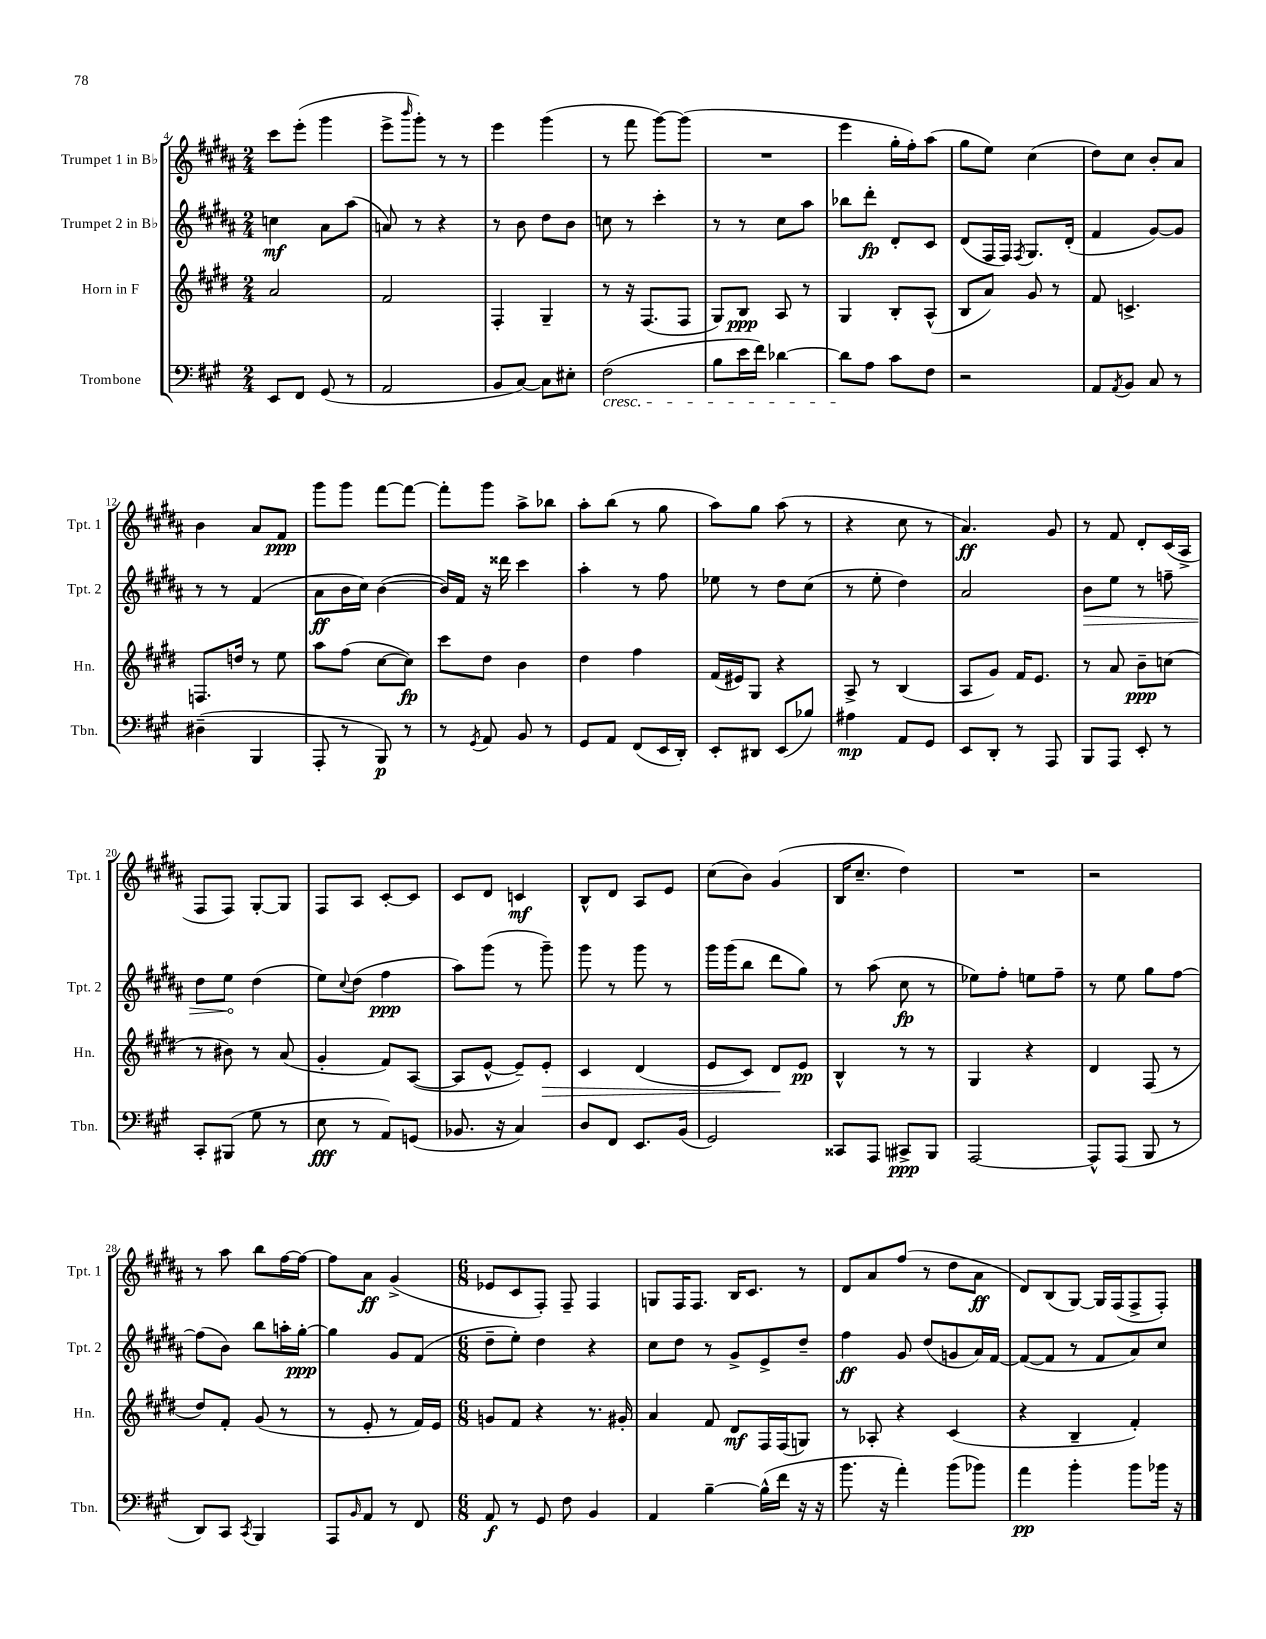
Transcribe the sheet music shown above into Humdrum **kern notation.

**kern	**kern	**kern	**kern
*staff4	*staff3	*staff2	*staff1
*clefF4	*clefG2	*clefG2	*clefG2
*k[f#c#g#]	*k[f#c#g#d#]	*k[f#c#g#d#a#]	*k[f#c#g#d#a#]
*M2/4	*M2/4	*M2/4	*M2/4
8EE	2a	4cc	8ccc#
8FF#	.	.	(8eee'
(8GG#	.	8a#	4ggg#
8r	.	(8aa#	.
=	=	=	=
2AA	2f#	8a)	8eee^
.	.	.	16qqbbb
.	.	8r	8ggg#')
.	.	4r	8r
.	.	.	8r
=	=	=	=
8BB	4F#'	8r	4eee
[8C#)	.	8b	.
8C#]	4G#~	8dd#	(4ggg#
8E#'	.	8b	.
=	=	=	=
(2F#	8r	8cc	8r
.	16r	8r	8fff#
.	(8.F#	.	.
.	.	4ccc#'	[8ggg#)
.	8F#	.	(8ggg#]
=	=	=	=
8B	8G#)	8r	2r
16e	8B	8r	.
16f#)	.	.	.
[4d-	8A	8cc#	.
.	8r	8aa#	.
=	=	=	=
8d-]	4G#	8bb-	4eee
8A	.	8ddd#'	.
8c#	8B'	8d#'	16gg#'
.	.	.	16ff#')
8F#	(8A^^	8c#	(8aa#
=	=	=	=
2r	8B	(8d#	8gg#
.	8a)	16F#	8ee)
.	.	16F#)	.
.	.	8qF#	.
.	8g#	8.G#	(4cc#
.	8r	.	.
.	.	(16d#'	.
=	=	=	=
8AA	8f#	4f#	8dd#)
8qAA	.	.	.
8BB	4.c^	.	8cc#
8C#	.	[8g#)	8b'
8r	.	8g#]	8a#
=	=	=	=
(4D#~	8.F	8r	4b
.	.	8r	.
.	16dd	.	.
4BBB	8r	(4f#	8a#
.	8ee	.	8f#
=	=	=	=
8AAA'	8aa	8a#	8ggg#
8r	(8ff#	16b	8ggg#
.	.	16cc#)	.
8BBB)	[8cc#	([4b	[8fff#
8r	8cc#])	.	8fff#_
=	=	=	=
8r	8ccc#	16b])	8fff#']
.	.	16f#	.
8qGG#	.	.	.
8AA	8dd#	16r	8ggg#
.	.	16ddd##	.
8BB	4b	4ccc#	8aa#^
8r	.	.	8bb-
=	=	=	=
8GG#	4dd#	4aa#'	8aa#'
8AA	.	.	(8bb
(8FF#	4ff#	8r	8r
16EE	.	8ff#	8gg#
16DD')	.	.	.
=	=	=	=
8EE'	(16f#	8ee-	8aa#)
.	16e#)	.	.
8DD#	8G#	8r	8gg#
(8EE	4r	8dd#	(8aa#
8B-)	.	(8cc#	8r
=	=	=	=
4A#	8A^	8r	4r
.	8r	8ee'	.
8AA	(4B	4dd#)	8cc#
8GG#	.	.	8r
=	=	=	=
8EE	8A	2a#	4.a#)
8DD'	8g#)	.	.
8r	16f#	.	.
.	8.e	.	.
8AAA	.	.	8g#
=	=	=	=
8BBB	8r	8b	8r
8AAA	8a	8ee	8f#
8EE'	8b~	8r	8d#'
8r	(8cc	8ff~	(16c#
.	.	.	16A#^
=	=	=	=
8CC#'	8r	8dd#	8F#
(8BBB#	8b#)	8ee	8F#)
8G#	8r	(4dd#	[8G#'
8r	(8a	.	8G#]
=	=	=	=
8E	4g#'	8ee)	8F#
.	.	8qqcc#	.
8r	.	(8dd#	8A#
8AA)	8f#)	4ff#	[8c#'
(8GG	([8A	.	8c#]
=	=	=	=
8.BB-	8A]	8aa#)	8c#
.	[8e^^	(8ggg#	8d#
16r	.	.	.
4C#)	8e~])	8r	4c
.	8e'	8ggg#~)	.
=	=	=	=
8D	4c#	8ggg#	8B^^
8FF#	.	8r	8d#
8.EE	(4d#	8ggg#	8A#
.	.	8r	8e
(16BB	.	.	.
=	=	=	=
2GG#)	8e	16ggg#	(8cc#
.	.	(16ggg#	.
.	8c#)	8bb	8b)
.	8d#	8ddd#	(4g#
.	8e	8gg#)	.
=	=	=	=
8CC##	4B^^	8r	16B
.	.	.	8.cc#~
8AAA	.	(8aa#	.
8CC#^	8r	8cc#	4dd#)
8BBB	8r	8r	.
=	=	=	=
[2AAA	4G#	8ee-)	2r
.	.	8ff#'	.
.	4r	8ee	.
.	.	8ff#~	.
=	=	=	=
8AAA^^]	4d#	8r	2r
(8AAA	.	8ee	.
8BBB	(8F#	8gg#	.
8r	8r	[8ff#	.
=	=	=	=
8DD)	8dd#)	(8ff#]	8r
8CC#	8f#'	8b)	8aa#
8qCC#	.	.	.
4BBB	(8g#	8bb	8bb
.	8r	16aa'	[16ff#
.	.	[16gg#'	16ff#_
=	=	=	=
8AAA	8r	4gg#]	8ff#]
16qqBB	.	.	.
8AA	8e'	.	8a#
8r	8r	8g#	(4g#^
8FF#	16f#)	(8f#	.
.	16e	.	.
=	=	=	=
*M6/8	*M6/8	*M6/8	*M6/8
8AA	8g	8dd#~	8e-
8r	8f#	8ee')	8c#
8GG#	4r	4dd#	8F#')
8F#	.	.	8F#~
4BB	8.r	4r	4F#
.	16g#'	.	.
=	=	=	=
4AA	4a	8cc#	8G
.	.	8dd#	16F#
.	.	.	8.F#
[4B~	8f#	8r	.
.	8d#	8g#^	16B
.	.	.	8.c#
(16B^^]	16F#	8e^	.
16f#	(16F#	.	.
16r	8G)	8dd#~	8r
16r	.	.	.
=	=	=	=
8.b	8r	4ff#	8d#
.	8A-'	.	8a#
16r	.	.	.
4a')	4r	8g#	(8ff#
.	.	(8dd#	8r
(8b	(4c#	8g	8dd#
8b-)	.	16a#)	8a#
.	.	[16f#	.
=	=	=	=
4a	4r	(8f#_	8d#)
.	.	8f#]	(8B
4b'	4B~	8r	[8G#)
.	.	8f#	16G#]
.	.	.	(16F#
8b	4f#')	8a#)	8F#^
16b-	.	8cc#	8F#')
16r	.	.	.
==	==	==	==
*-	*-	*-	*-
